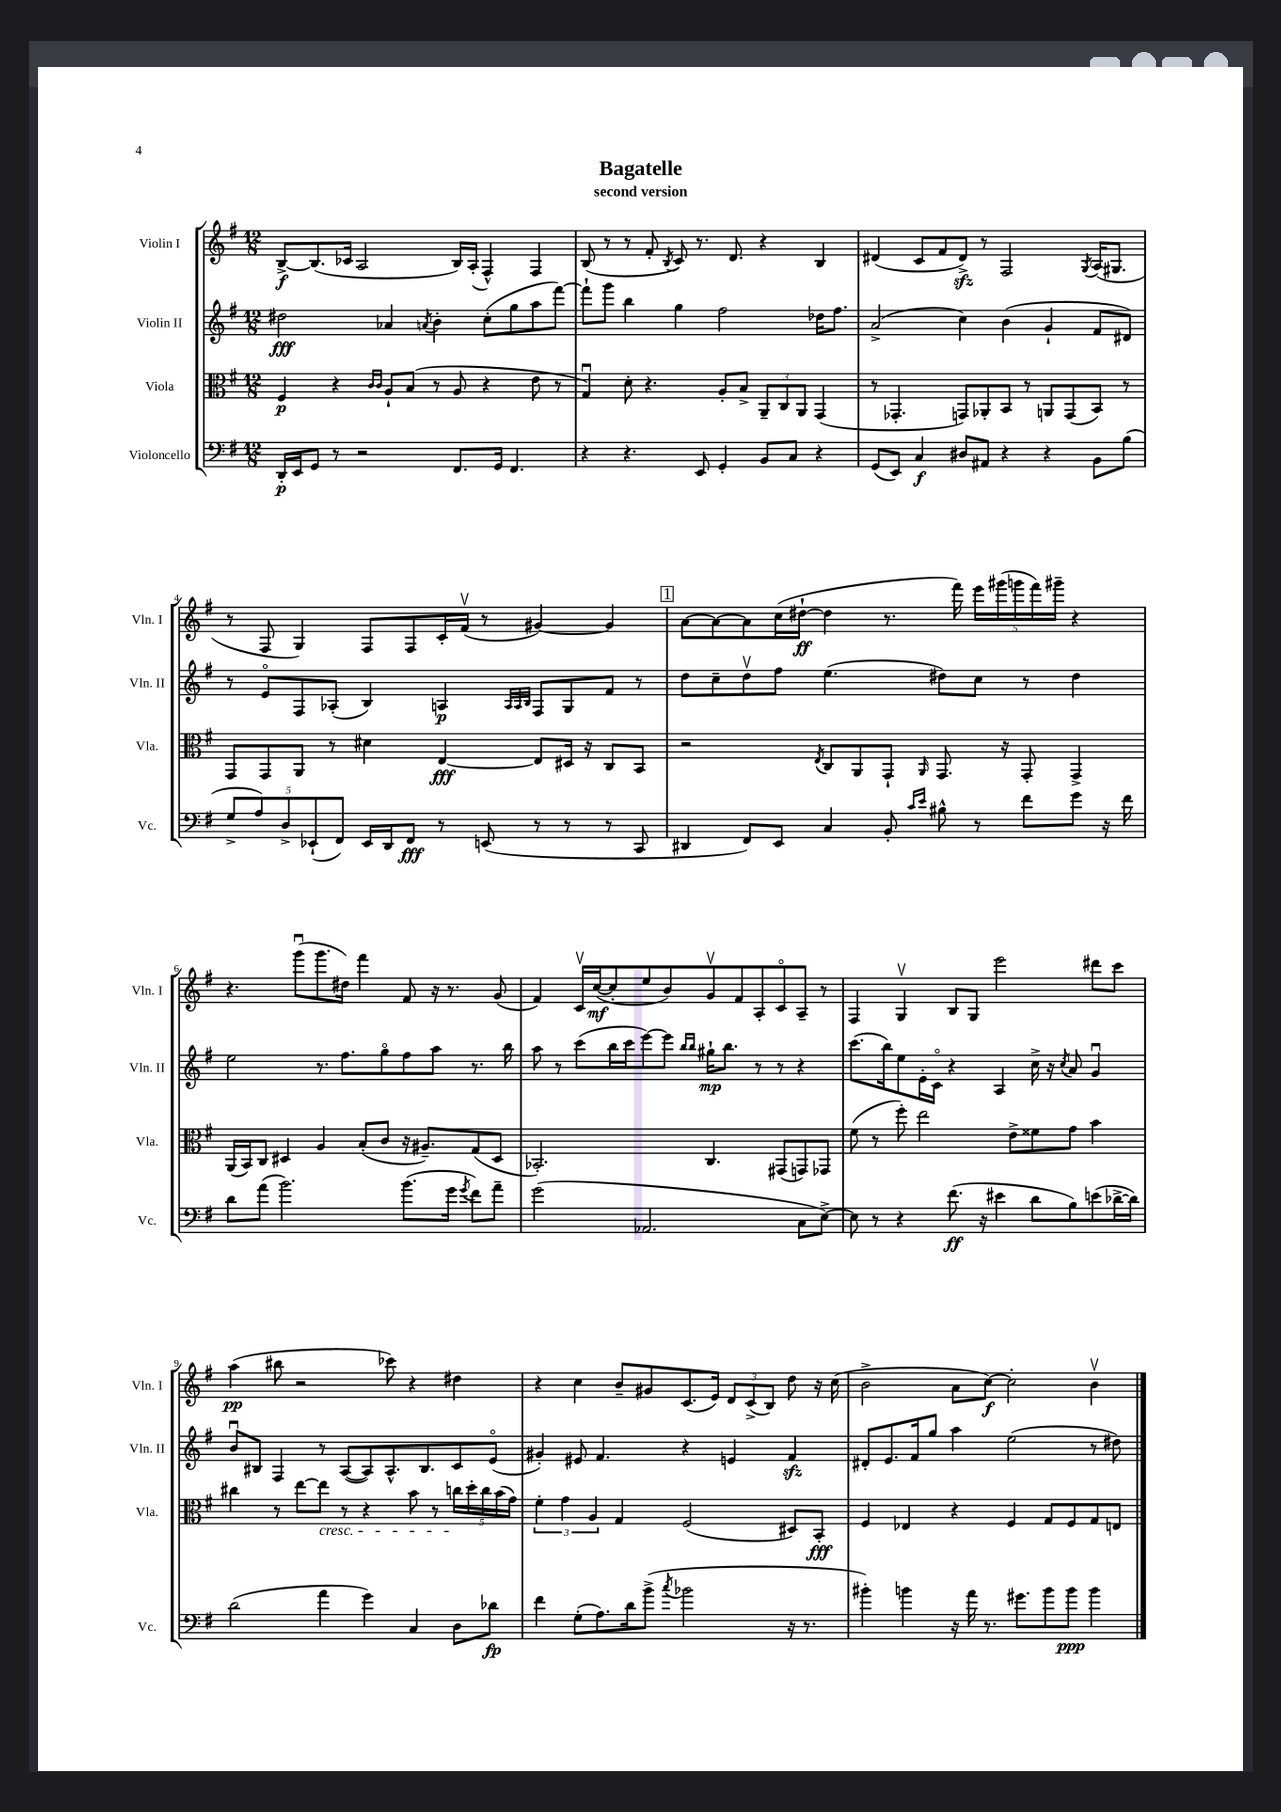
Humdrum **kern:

**kern	**dynam	**kern	**dynam	**kern	**dynam	**kern	**dynam
*part4	*part4	*part3	*part3	*part2	*part2	*part1	*part1
*staff4	*staff4	*staff3	*staff3	*staff2	*staff2	*staff1	*staff1
*I"Violoncello	*	*I"Viola	*	*I"Violin II	*	*I"Violin I	*
*I'Vc.	*	*I'Vla.	*	*I'Vln. II	*	*I'Vln. I	*
*clefF4	*	*clefC3	*	*clefG2	*	*clefG2	*
*k[f#]	*	*k[f#]	*	*k[f#]	*	*k[f#]	*
*M12/8	*	*M12/8	*	*M12/8	*	*M12/8	*
=1	=1	=1	=1	=1	=1	=1	=1
16DD'/LL	p	4F#/	p	2dd#X\	fff	[8B^/L	f
16EE/J	.	.	.	.	.	.	.
8GG/J	.	.	.	.	.	(8.B/]	.
8r	.	4r	.	.	.	.	.
.	.	.	.	.	.	16c-X/Jk	.
2r	.	.	.	.	.	2A/	.
.	.	16qqc/LL	.	.	.	.	.
.	.	16qqc/JJ	.	.	.	.	.
.	.	8A`/L	.	4a-X/	.	.	.
.	.	(8B/J	.	.	.	.	.
.	.	.	.	8qan/	.	.	.
.	.	8r	.	4b'\	.	.	.
8.FF#/L	.	8A/	.	.	.	16B/LL)	.
.	.	.	.	.	.	(16A'/JJ	.
.	.	4r	.	(8cc'\L	.	4F#^^/)	.
16GG/Jk	.	.	.	.	.	.	.
4.FF#/	.	.	.	8gg\	.	.	.
.	.	8e\	.	8aa\	.	4F#/	.
.	.	8r	.	[8fff#\J)	.	.	.
=2	=2	=2	=2	=2	=2	=2	=2
4r	.	4Gu/)	.	8fff#`\L]	.	(8B/	.
.	.	.	.	8ggg\J	.	8r	.
4.r	.	8d'\	.	4bb\	.	8r	.
.	.	4.r	.	.	.	8f#'/	.
.	.	.	.	.	.	8qB/	.
.	.	.	.	4gg\	.	8c/)	.
8EE/	.	.	.	.	.	8.r	.
4GG'/	.	8A'/L	.	2ff#\	.	.	.
.	.	.	.	.	.	8.d/	.
.	.	8B^/J	.	.	.	.	.
8BB/L	.	12AA~/L	.	.	.	4r	.
.	.	12C/	.	.	.	.	.
8C/J	.	.	.	.	.	.	.
.	.	12AA/J	.	.	.	.	.
4r	.	(4GG/	.	16dd-X\KL	.	4B/	.
.	.	.	.	8.ff#\J	.	.	.
=3	=3	=3	=3	=3	=3	=3	=3
(8GG/L	.	8r	.	(2a^/	.	(4d#X/	.
8EE/J)	.	4.GG-X'/	.	.	.	.	.
4C/	f	.	.	.	.	8c/L	.
.	.	.	.	.	.	8f#/	.
8D#X/L	.	8GGn/L)	.	4cc\)	.	8d#zz^/J)	.
8AA#X/J	.	8AA-X'/	.	.	.	8r	.
4r	.	8BB/J	.	(4b\	.	2F#/	.
.	.	8r	.	.	.	.	.
4r	.	8AAn/L	.	4g`/	.	.	.
.	.	(8GG/	.	.	.	.	.
.	.	.	.	.	.	8qG/	.
8BB\L	.	8BB/J)	.	8f#/L	.	(16A/KL	.
.	.	.	.	.	.	8.G#X/J	.
(8B\J	.	8r	.	8d#X/J)	.	.	.
!!LO:LB:g=z
=4	=4	=4	=4	=4	=4	=4	=4
10G^/L	.	8GG/L	.	8r	.	8r	.
10A/)	.	.	.	.	.	.	.
.	.	8GG/	.	8e/L	.	8F#/	.
10D^/	.	.	.	.	.	.	.
.	.	8AA/J	.	8F#/	.	4G/)	.
(10EE-X`/	.	.	.	.	.	.	.
.	.	8r	.	(8A-X'/J	.	.	.
10FF#/J)	.	.	.	.	.	.	.
16EE-/LL	.	4d#X\	.	4B/)	.	8F#/L	.
16DD/J	.	.	.	.	.	.	.
8FF#/J	fff	.	.	.	.	8F#/	.
8r	.	[4E/	fff	4An/	p	16c'/L	.
.	.	.	.	.	.	(16f#v/JJ	.
(8EEn/	.	.	.	.	.	8r	.
.	.	.	.	32qqA/LLL	.	.	.
.	.	.	.	32qqA/	.	.	.
.	.	.	.	32qqB/JJJ	.	.	.
8r	.	8E/L]	.	8F#/L	.	[4g#X/)	.
8r	.	16D#X/Jk	.	8G/	.	.	.
.	.	16r	.	.	.	.	.
8r	.	8C/L	.	8f#/J	.	4g#/]	.
8CC/	.	8BB/J	.	8r	.	.	.
!!LO:REH:place=s1:t=1
=5	=5	=5	=5	=5	=5	=5	=5
4DD#X/	.	2r	.	8dd\L	.	[8a\L	.
.	.	.	.	8cc~\	.	8a\_	.
8FF#/L)	.	.	.	8ddv\	.	8a\]	.
8EE/J	.	.	.	8ff#\J	.	(16cc\L	.
.	.	.	.	.	.	[16dd#X`\JJ	ff
.	.	8qE/	.	.	.	.	.
4C/	.	8C/L	.	(4.ee\	.	4dd#\]	.
.	.	8AA/	.	.	.	.	.
8BB'/	.	8GG`/J	.	.	.	8.r	.
16qqc/LL	.	.	.	.	.	.	.
16qqe/JJ	.	16qqAA/	.	.	.	.	.
8B#X^^\	.	8.GG/	.	8dd#X\L)	.	.	.
.	.	.	.	.	.	16fff#\)	.
8r	.	.	.	8cc\J	.	20eee\LL	.
.	.	.	.	.	.	(20ggg#X\	.
.	.	16r	.	.	.	.	.
.	.	.	.	.	.	20gggn\	.
8f#\L	.	8GG'/	.	8r	.	.	.
.	.	.	.	.	.	20fff#\)	.
.	.	.	.	.	.	20ggg#X~\JJ	.
8g\J	.	4GG^/	.	4dd#\	.	4r	.
16r	.	.	.	.	.	.	.
16f#\	.	.	.	.	.	.	.
!!LO:LB:g=z
=6	=6	=6	=6	=6	=6	=6	=6
8d\L	.	(16AA/LL	.	2ee\	.	4.r	.
.	.	16BB/J)	.	.	.	.	.
(8a\J	.	8C/J	.	.	.	.	.
2.b\)	.	4D#X/	.	.	.	.	.
.	.	.	.	.	.	(8gggu\L	.
.	.	4A/	.	8.r	.	8.ggg\	.
.	.	.	.	8.ff#\L	.	16dd#X\Jk)	.
.	.	(8B'/L	.	.	.	4fff#\	.
.	.	8c/J	.	8gg\	.	.	.
(8.b\L	.	16r	.	8ff#\	.	8f#/	.
.	.	8.A#X~/L)	.	.	.	.	.
.	.	.	.	8aa\J	.	16r	.
16g\Jk	.	.	.	.	.	8.r	.
8qg/	.	.	.	.	.	.	.
8f#\L)	.	(8G/	.	8.r	.	.	.
8a~\J	.	8D#/J	.	.	.	(8g/	.
.	.	.	.	16bb\	.	.	.
=7	=7	=7	=7	=7	=7	=7	=7
(2g\	.	2.BB-X'/)	.	8aa\	.	4f#/)	.
.	.	.	.	8r	.	.	.
.	.	.	.	(8ccc\L	.	16cv/LL	.
.	.	.	.	.	.	([16cc/J	mf
.	.	.	.	16bb\L	.	8cc'/]	.
.	.	.	.	16ccc\J	.	.	.
2.AA-X/	.	.	.	[8eee\)	.	8ee/	.
.	.	.	.	8eee\J]	.	8b/)	.
.	.	.	.	16qqbb/LL	.	.	.
.	.	.	.	16qqbb/JJ	.	.	.
.	.	4.C/	.	16gg#X`\KL	mp	8gv/	.
.	.	.	.	8.bb\J	.	.	.
.	.	.	.	.	.	8f#/	.
.	.	.	.	8r	.	8A'/	.
.	.	(8GG#X/L	.	8r	.	8c/	.
8C\L	.	8GGn/)	.	4r	.	8A~/J	.
[8E^\J)	.	8GG-X/J	.	.	.	8r	.
=8	=8	=8	=8	=8	=8	=8	=8
8E\]	.	(8f#\	.	(8.ccc\L	.	4F#/	.
8r	.	8r	.	.	.	.	.
.	.	.	.	16bb\k)	.	.	.
4r	.	8ff#'\)	.	8ee\	.	4Gv/	.
.	.	2ee\	.	16e'\L	.	.	.
.	.	.	.	16c\JJ	.	.	.
(8.f#\	ff	.	.	4r	.	8B/L	.
.	.	.	.	.	.	8G/J	.
16r	.	.	.	.	.	.	.
4e#X\	.	.	.	4A/	.	2eee\	.
.	.	8e^\L	.	.	.	.	.
8d\L	.	8f##X\	.	16cc^\	.	.	.
.	.	.	.	16r	.	.	.
.	.	.	.	8qcc/	.	.	.
8B\)	.	8g\J	.	8a/	.	.	.
(8en\	.	4b\	.	4gu/	.	8ddd#X\L	.
[16d-X^\L	.	.	.	.	.	8ccc\J	.
16d-\JJ])	.	.	.	.	.	.	.
!!LO:LB:g=z
=9	=9	=9	=9	=9	=9	=9	=9
(2d\	.	4cc#X\	.	8bu/L	.	(4aa\	pp
.	.	.	.	8B#X/J	.	.	.
.	.	8r	.	4F#/	.	8bb#X\	.
.	.	[8ee\L	.	.	.	2r	.
!	!	!LO:TX:b:i:t=cresc.	!	!	!	!	!
4a\	.	8ee\J]	.	8r	.	.	.
.	.	8r	.	([8A/L	.	.	.
4g\)	.	4r	.	8A/])	.	.	.
.	.	.	.	8.A^^/	.	8ccc-X\)	.
4C/	.	8b\	.	.	.	4r	.
.	.	.	.	8.B#/	.	.	.
.	.	8r	.	.	.	.	.
8D\L	.	20ccn\LL	.	8c/	.	4dd#X\	.
.	.	20dd'\	.	.	.	.	.
.	.	20cc\	.	.	.	.	.
8d-X\J	fp	.	.	(8e/J	.	.	.
.	.	(20b\	.	.	.	.	.
.	.	20g\JJ)	.	.	.	.	.
=10	=10	=10	=10	=10	=10	=10	=10
4f#\	.	6f#'\	.	4g#X'/)	.	4r	.
.	.	6g\	.	.	.	.	.
(8G'\L	.	.	.	8e#X/	.	4cc\	.
.	.	6A/	.	.	.	.	.
8.A\)	.	.	.	4.f#/	.	.	.
.	.	4G/	.	.	.	8b~/L	.
16d\k	.	.	.	.	.	.	.
(8b^\J	.	.	.	.	.	8g#X/	.
8qcc/	.	.	.	.	.	.	.
2b-X\	.	(2F#/	.	4r	.	(8.c/	.
.	.	.	.	.	.	16e/Jk)	.
.	.	.	.	4en/	.	12d/L	.
.	.	.	.	.	.	(12c^/	.
.	.	.	.	.	.	12B/J)	.
16r	.	8D#X/L)	.	4f#zz/	.	8dd\	.
8.r	.	.	.	.	.	.	.
.	.	8BB'/J	fff	.	.	16r	.
.	.	.	.	.	.	(16cc\	.
=11	=11	=11	=11	=11	=11	=11	=11
4b#X'\)	.	4F#/	.	8d#X'/L	.	2b^\	.
.	.	.	.	8.e/	.	.	.
4bn\	.	4E-X/	.	.	.	.	.
.	.	.	.	16f#/k	.	.	.
.	.	.	.	8gg/J	.	.	.
16r	.	4r	.	4aa\	.	8a\L	.
16a\	.	.	.	.	.	.	.
8.r	.	.	.	.	.	[8cc\J)	f
.	.	4F#/	.	(2ee\	.	2cc'\]	.
8.g#X\L	.	.	.	.	.	.	.
8b\	.	8G/L	.	.	.	.	.
8b\J	ppp	8F#/	.	.	.	.	.
4b\	.	8G/	.	8r	.	4bv\	.
.	.	8En/J	.	8dd#X\)	.	.	.
==	==	==	==	==	==	==	==
*-	*-	*-	*-	*-	*-	*-	*-
